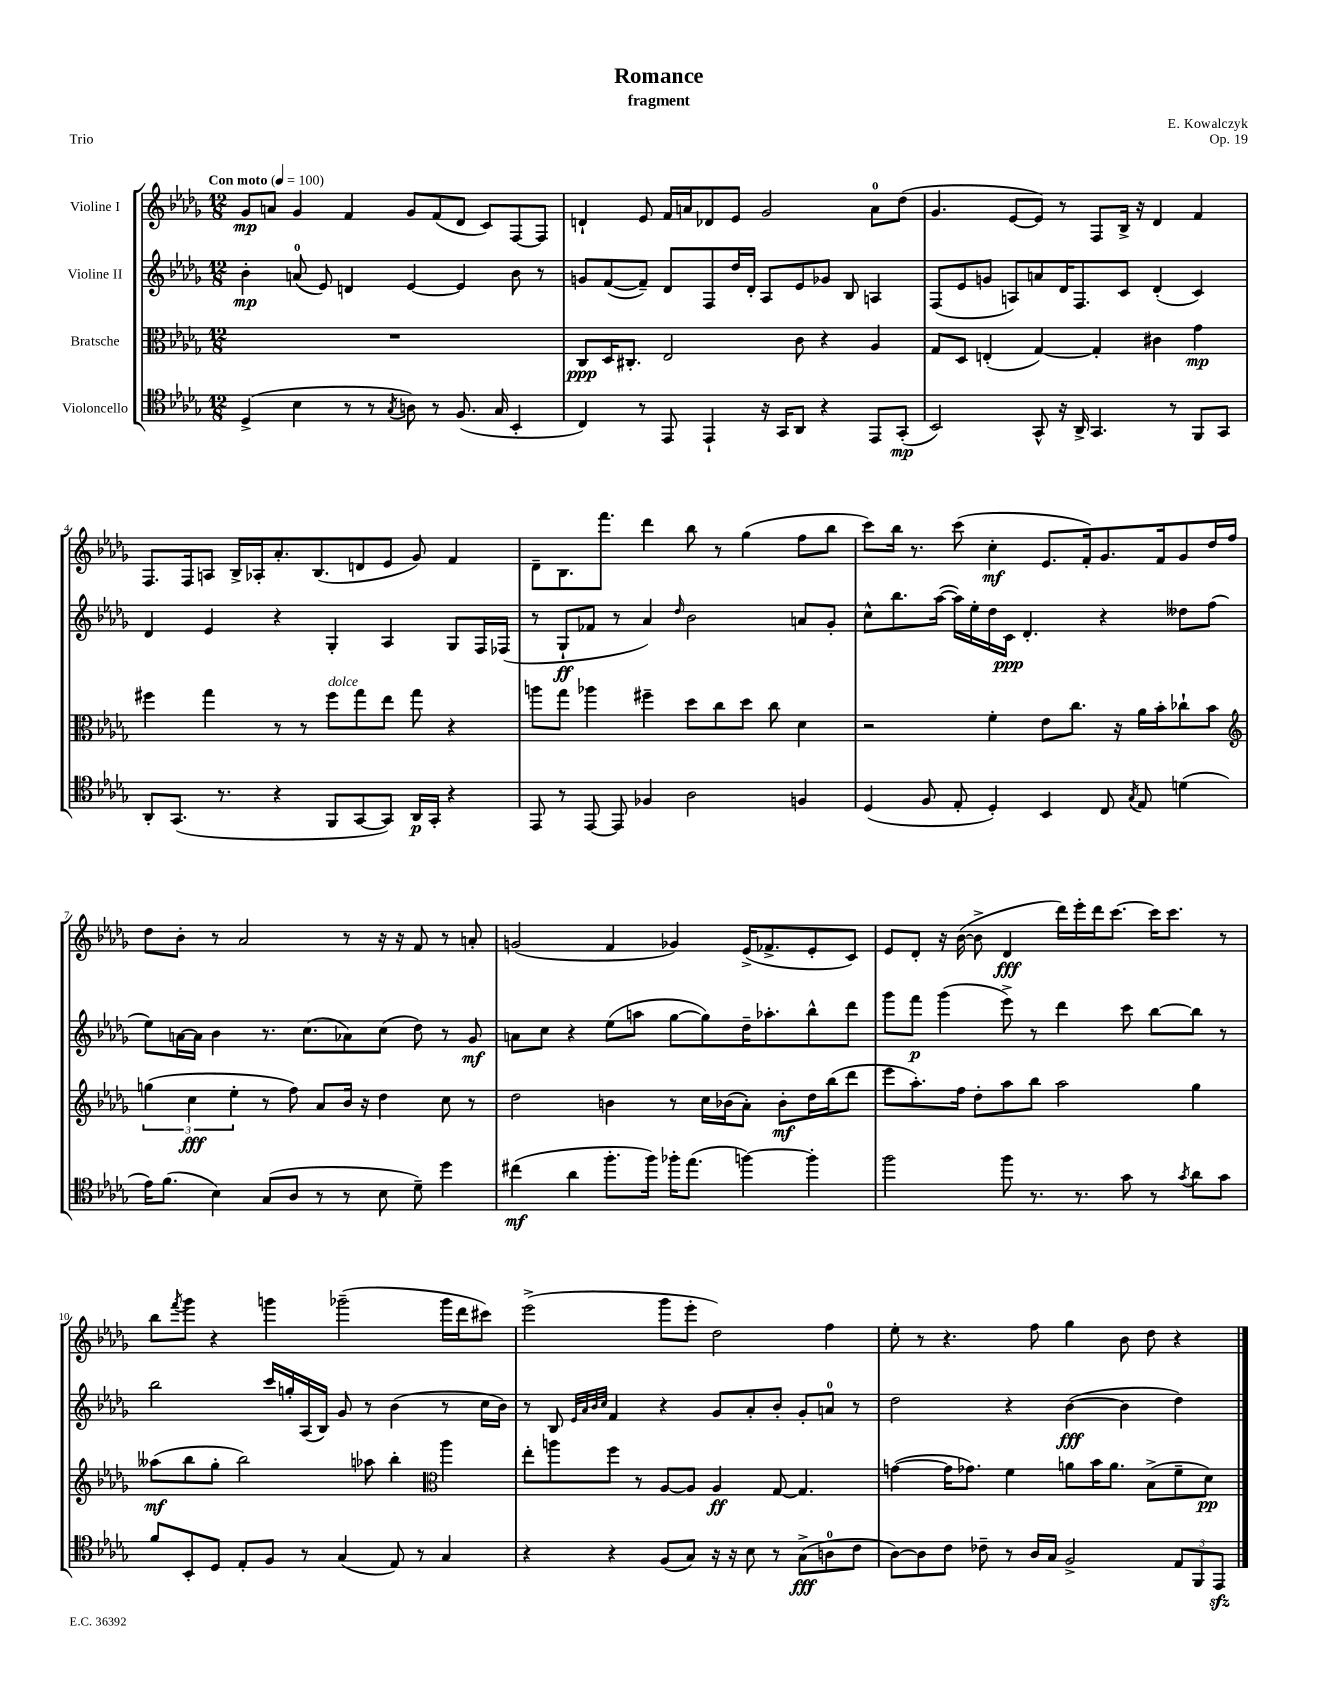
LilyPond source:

\header { title = "Romance" composer = "E. Kowalczyk" subtitle = "fragment" opus = "Op. 19" piece = "Trio" }
<<
\new StaffGroup <<
\new Staff = "s0" \with { instrumentName = "Violine I" } {
    \clef treble \key des \major \numericTimeSignature \time 12/8 \tempo "Con moto" 4 = 100
    ges'8\mp a'8 ges'4 f'4 ges'8 f'8( des'8 c'8) f8~ f8 |
    d'4-! ees'8 f'16 a'16 des'8 ees'8 ges'2 a'8-0 des''8( |
    ges'4. ees'8~ ees'8) r8 f8 bes16-> r16 des'4 f'4 |
    f8. f16 a8 bes16-> aes16-. aes'8.-. bes8.( d'8 ees'8 ges'8) f'4 |
    des'8-- bes8. f'''8. des'''4 bes''8 r8 ges''4( f''8 bes''8 |
    c'''8) bes''16 r8. c'''8( c''4-.\mf ees'8. f'16-.) ges'8. f'16 ges'8 des''16 f''16 |
    des''8 bes'8-. r8 aes'2 r8 r16 r16 f'8 r8 a'8-. |
    g'2( f'4 ges'4) ees'16->( fes'8.-> ees'8-. c'8) |
    ees'8 des'8-. r16 bes'16~( bes'8-> des'4\fff des'''16) ees'''16-. des'''16 c'''8.~ c'''16 c'''8. r8 |
    bes''8 \acciaccatura { f'''8 } ges'''8 r4 g'''4 ges'''2--( ges'''16 des'''16 cis'''8) |
    ees'''2->( ges'''8 ees'''8-. des''2) f''4 |
    ees''8-. r8 r4. f''8 ges''4 bes'8 des''8 r4 \bar "|." |
}
\new Staff = "s1" \with { instrumentName = "Violine II" } {
    \clef treble \key des \major \numericTimeSignature \time 12/8
    bes'4-.\mp a'8-0( ees'8) d'4 ees'4~ ees'4 bes'8 r8 |
    g'8 f'8~( f'8--) des'8 f8 des''16 des'16-. aes8 ees'8 ges'8 bes8 a4 |
    f8( ees'8 g'8 a8) a'8 des'16 f8. c'8 des'4-.( c'4) |
    des'4 ees'4 r4 ges4-. aes4 ges8 f16 fes16( |
    r8 ges8-!\ff fes'8 r8 aes'4) \grace { des''16 } bes'2 a'8 ges'8-. |
    c''8-^ bes''8. aes''16~( aes''16) ees''16-. des''16 c'16\ppp des'4.-. r4 deses''8 f''8( |
    ees''8) a'16~ a'16 bes'4 r8. c''8.( aes'8) c''8( des''8) r8 ges'8\mf |
    a'8 c''8 r4 ees''8( a''8 ges''8~ ges''8) des''16-- aes''8.-. bes''8-^ des'''8 |
    ges'''8 f'''8\p ges'''4( ees'''8->) r8 des'''4 c'''8 bes''8~ bes''8 r8 |
    bes''2 c'''16 g''16-. aes16( bes16) ges'8 r8 bes'4( r8 c''16 bes'16) |
    r8 bes8 \grace { ees'32 aes'32 bes'32 c''32 } f'4 r4 ges'8 aes'8-. bes'8-. ges'8-. a'8-0 r8 |
    des''2 r4 bes'4~\fff( bes'4 des''4) \bar "|." |
}
\new Staff = "s2" \with { instrumentName = "Bratsche" } {
    \clef alto \key des \major \numericTimeSignature \time 12/8
    R1. |
    c8\ppp des16 cis8.-. ees2 c'8 r4 aes4 |
    ges8 des8 e4-.( ges4~) ges4-. cis'4 ges'4\mp |
    fis''4 ges''4 r8 r8 fis''8^\markup { \italic "dolce" } ges''8 ees''8 ges''8 r4 |
    a''8 ges''8 aes''4 fis''4-- des''8 c''8 des''8 c''8 des'4 |
    r2 f'4-. ees'8 c''8. r16 aes'16 bes'16-. ces''8-! bes'8 |
    \clef treble \tuplet 3/2 { g''4( c''4\fff ees''4-. } r8 f''8) aes'8 bes'16 r16 des''4 c''8 r8 |
    des''2 b'4 r8 c''16 bes'16( aes'8-.) bes'8-.\mf des''16 bes''16( des'''8 |
    ees'''8 aes''8.-.) f''16 des''8-. aes''8 bes''8 aes''2 ges''4 |
    aeses''8\mf( bes''8 ges''8-. bes''2) aes''8 bes''4-. \clef alto aes''4 |
    ees''8-. a''8 f''8 r8 aes8~ aes8 aes4\ff ges8~ ges4. |
    g'4~( g'16 ges'8.) f'4 a'8 bes'16 a'8. bes8->( f'8-- des'8\pp) \bar "|." |
}
\new Staff = "s3" \with { instrumentName = "Violoncello" } {
    \clef tenor \key des \major \numericTimeSignature \time 12/8
    des4->( bes4 r8 r8 \acciaccatura { ges8 } a8) r8 f8.( ges16 bes,4-. |
    c4) r8 ees,8 ees,4-! r16 ges,16 aes,8 r4 ees,8 ges,8-.\mp( |
    bes,2) ges,8-^ r16 aes,16-> ges,4. r8 f,8 ges,8 |
    aes,8-. ges,8.( r8. r4 f,8 ges,8~ ges,8) aes,16\p ges,16-. r4 |
    ees,8 r8 ees,8~ ees,8 fes4 aes2 f4 |
    des4( f8 ees8-. des4-.) bes,4 c8 \acciaccatura { ges8 } ees8 d'4( |
    ees'16) f'8.( bes4) ges8( aes8 r8 r8 bes8 des'8--) des''4 |
    cis''4\mf( aes'4 f''8.-. f''16) fes''16-. ees''8.( f''4~) f''4-. |
    f''2 f''8 r8. r8. ges'8 r8 \acciaccatura { ges'8 } aes'8 ges'8 |
    f'8 bes,8-. des8 ees8-. f8 r8 ges4( ees8) r8 ges4 |
    r4 r4 f8( ges8) r16 r16 bes8 r8 ges8->\fff( a8-0 c'8 |
    aes8~) aes8 c'8 ces'8-- r8 aes16 ges16 f2-> \tuplet 3/2 { ees8 f,8 ees,8\sfz } \bar "|." |
}
>>
>>
